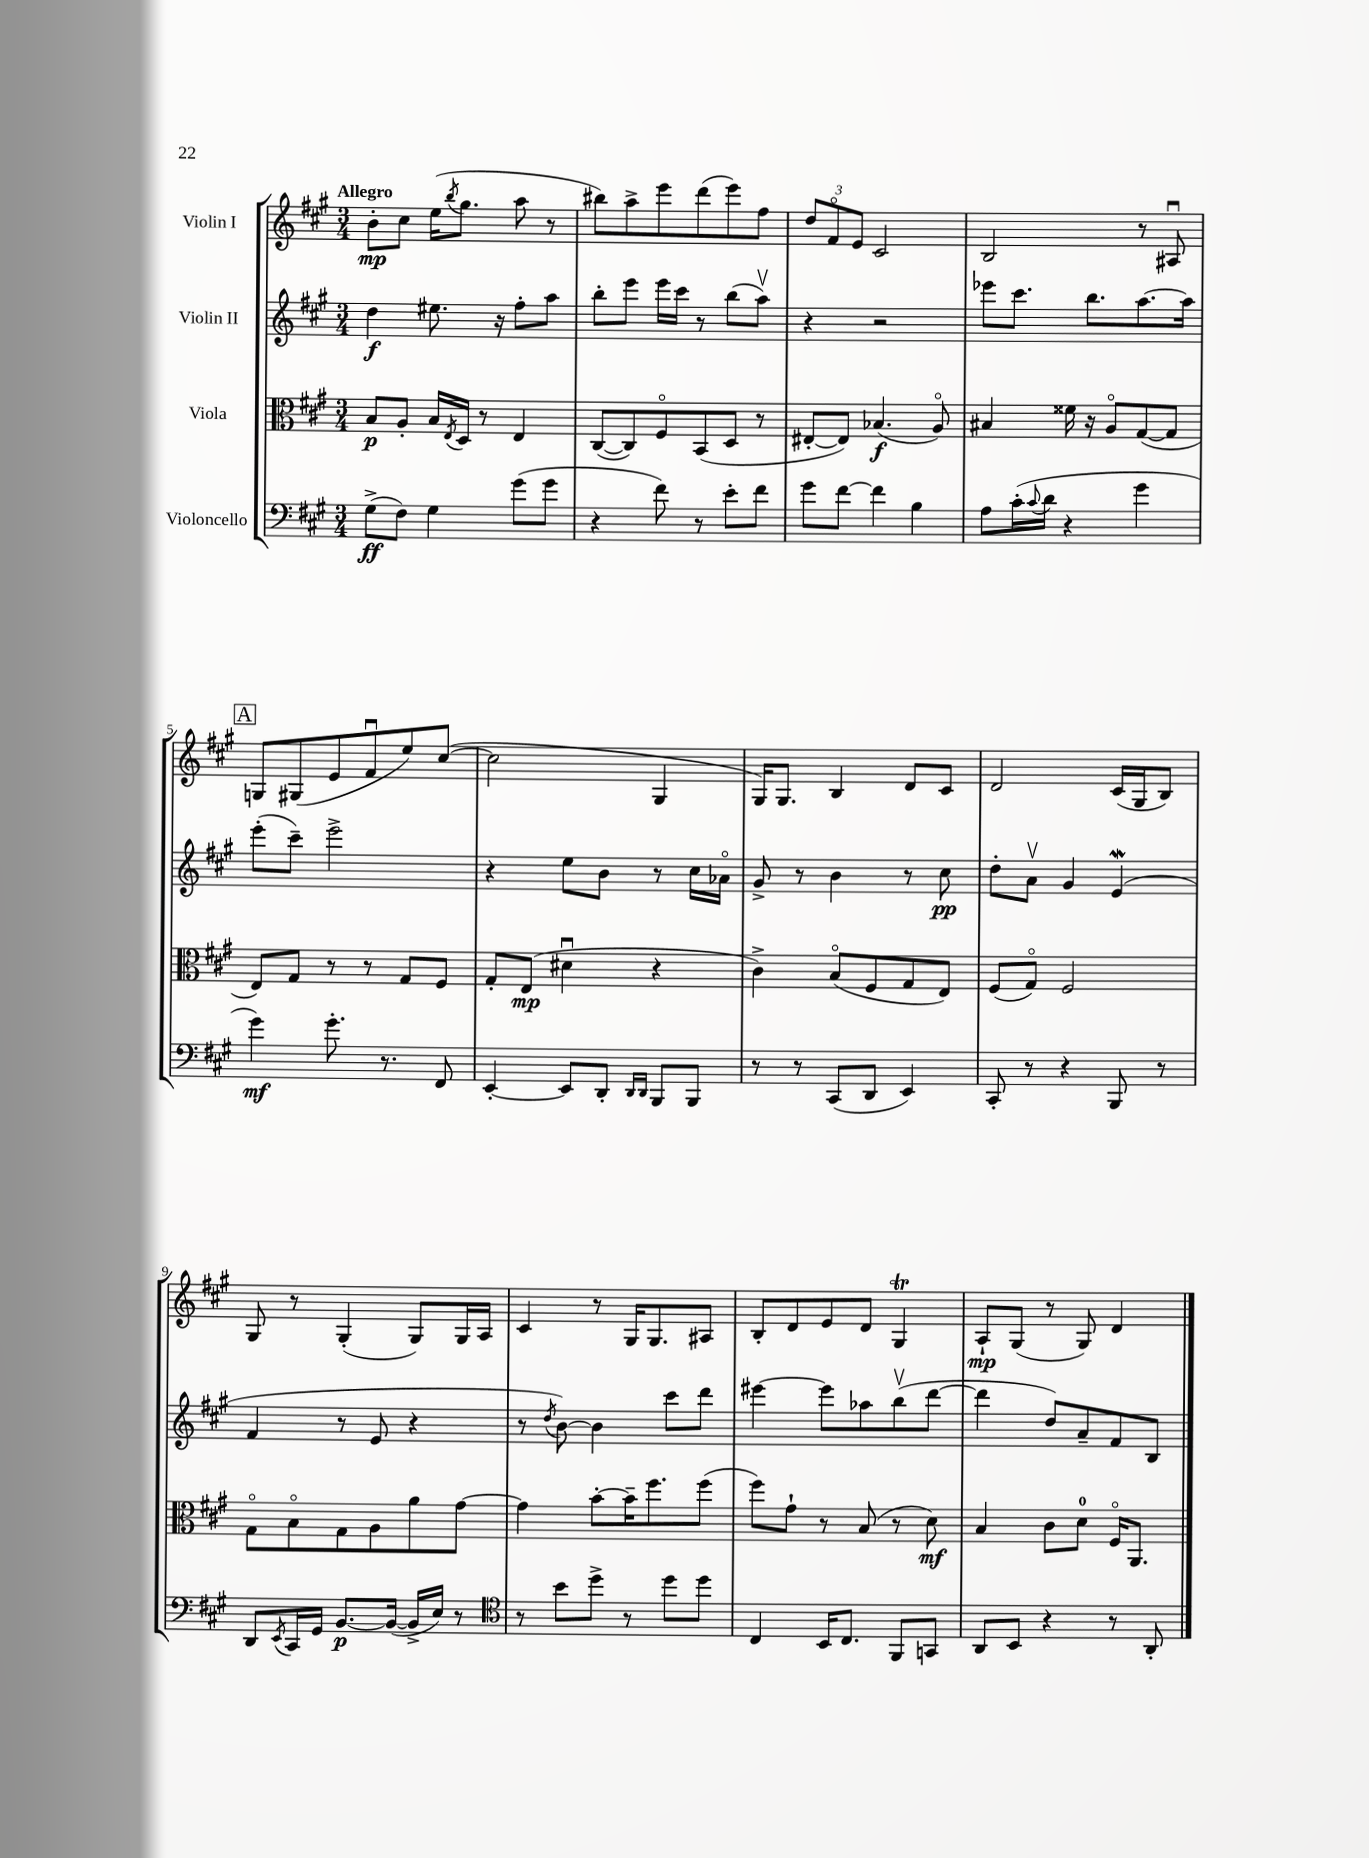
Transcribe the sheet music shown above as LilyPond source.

<<
\new StaffGroup <<
\new Staff = "s0" \with { instrumentName = "Violin I" } {
    \clef treble \key a \major \numericTimeSignature \time 3/4 \tempo "Allegro"
    b'8-.\mp cis''8 e''16( \acciaccatura { b''8 } gis''8. a''8 r8 |
    bis''8) a''8-> e'''8 d'''8( e'''8) fis''8 |
    \tuplet 3/2 { d''8 fis'8\flageolet e'8 } cis'2 |
    b2 r8 ais8\downbow |
    \mark \markup { \box "A" } g8 gis8( e'8 fis'8\downbow e''8) cis''8~( |
    cis''2 gis4 |
    gis16) gis8. b4 d'8 cis'8 |
    d'2 cis'16( gis16 b8) |
    gis8 r8 gis4-.( gis8) gis16 a16 |
    cis'4 r8 gis16 gis8. ais8 |
    b8-. d'8 e'8 d'8 gis4\trill |
    a8-!\mp gis8( r8 gis8) d'4 \bar "|." |
}
\new Staff = "s1" \with { instrumentName = "Violin II" } {
    \clef treble \key a \major \numericTimeSignature \time 3/4
    d''4\f eis''8. r16 fis''8-. a''8 |
    b''8-. e'''8 e'''16 cis'''16 r8 b''8( a''8\upbow) |
    r4 r2 |
    ees'''8 cis'''8. b''8. a''8.~ a''16 |
    \mark \markup { \box "A" } e'''8-.( cis'''8--) e'''2-> |
    r4 e''8 b'8 r8 cis''16 aes'16\flageolet |
    gis'8-> r8 b'4 r8 cis''8\pp |
    d''8-. a'8\upbow gis'4 e'4\mordent( |
    fis'4 r8 e'8 r4 |
    r8 \acciaccatura { d''8 } b'8~) b'4 cis'''8 d'''8 |
    eis'''4~ eis'''8 aes''8 b''8\upbow( d'''8~ |
    d'''4 d''8) a'8-- fis'8 b8 \bar "|." |
}
\new Staff = "s2" \with { instrumentName = "Viola" } {
    \clef alto \key a \major \numericTimeSignature \time 3/4
    b8\p a8-. b16 \acciaccatura { e8 } d16 r8 e4 |
    cis8~( cis8) fis8\flageolet b,8( d8 r8 |
    eis8~-. eis8) bes4.\f( a8\flageolet) |
    bis4 fisis'16 r16 a8\flageolet gis8~( gis8 |
    \mark \markup { \box "A" } e8) gis8 r8 r8 gis8 fis8 |
    gis8-. e8\mp( dis'4\downbow r4 |
    cis'4->) b8\flageolet( fis8 gis8 e8) |
    fis8( gis8\flageolet) fis2 |
    gis8\flageolet b8\flageolet gis8 a8 a'8 gis'8~ |
    gis'4 b'8~-. b'16-- fis''8. fis''8( |
    fis''8) gis'8-! r8 b8( r8 d'8\mf) |
    b4 cis'8 d'8-0 fis16\flageolet a,8. \bar "|." |
}
\new Staff = "s3" \with { instrumentName = "Violoncello" } {
    \clef bass \key a \major \numericTimeSignature \time 3/4
    gis8->\ff( fis8) gis4 gis'8( gis'8 |
    r4 fis'8) r8 e'8-. fis'8 |
    gis'8 fis'8~ fis'4 b4 |
    a8 cis'16-.( \appoggiatura { cis'8 } d'16 r4 gis'4 |
    \mark \markup { \box "A" } gis'4\mf) gis'8.-. r8. fis,8 |
    e,4~-. e,8 d,8-. \grace { d,16 d,16 } b,,8 b,,8 |
    r8 r8 cis,8( d,8 e,4) |
    cis,8-. r8 r4 b,,8 r8 |
    d,8 \acciaccatura { e,8 } cis,16 gis,16 b,8.~\p b,16~( b,16-> e16) r8 |
    \clef tenor r8 b'8 d''8-> r8 d''8 d''8 |
    cis4 b,16 cis8. fis,8 g,8 |
    a,8 b,8 r4 r8 a,8-. \bar "|." |
}
>>
>>
